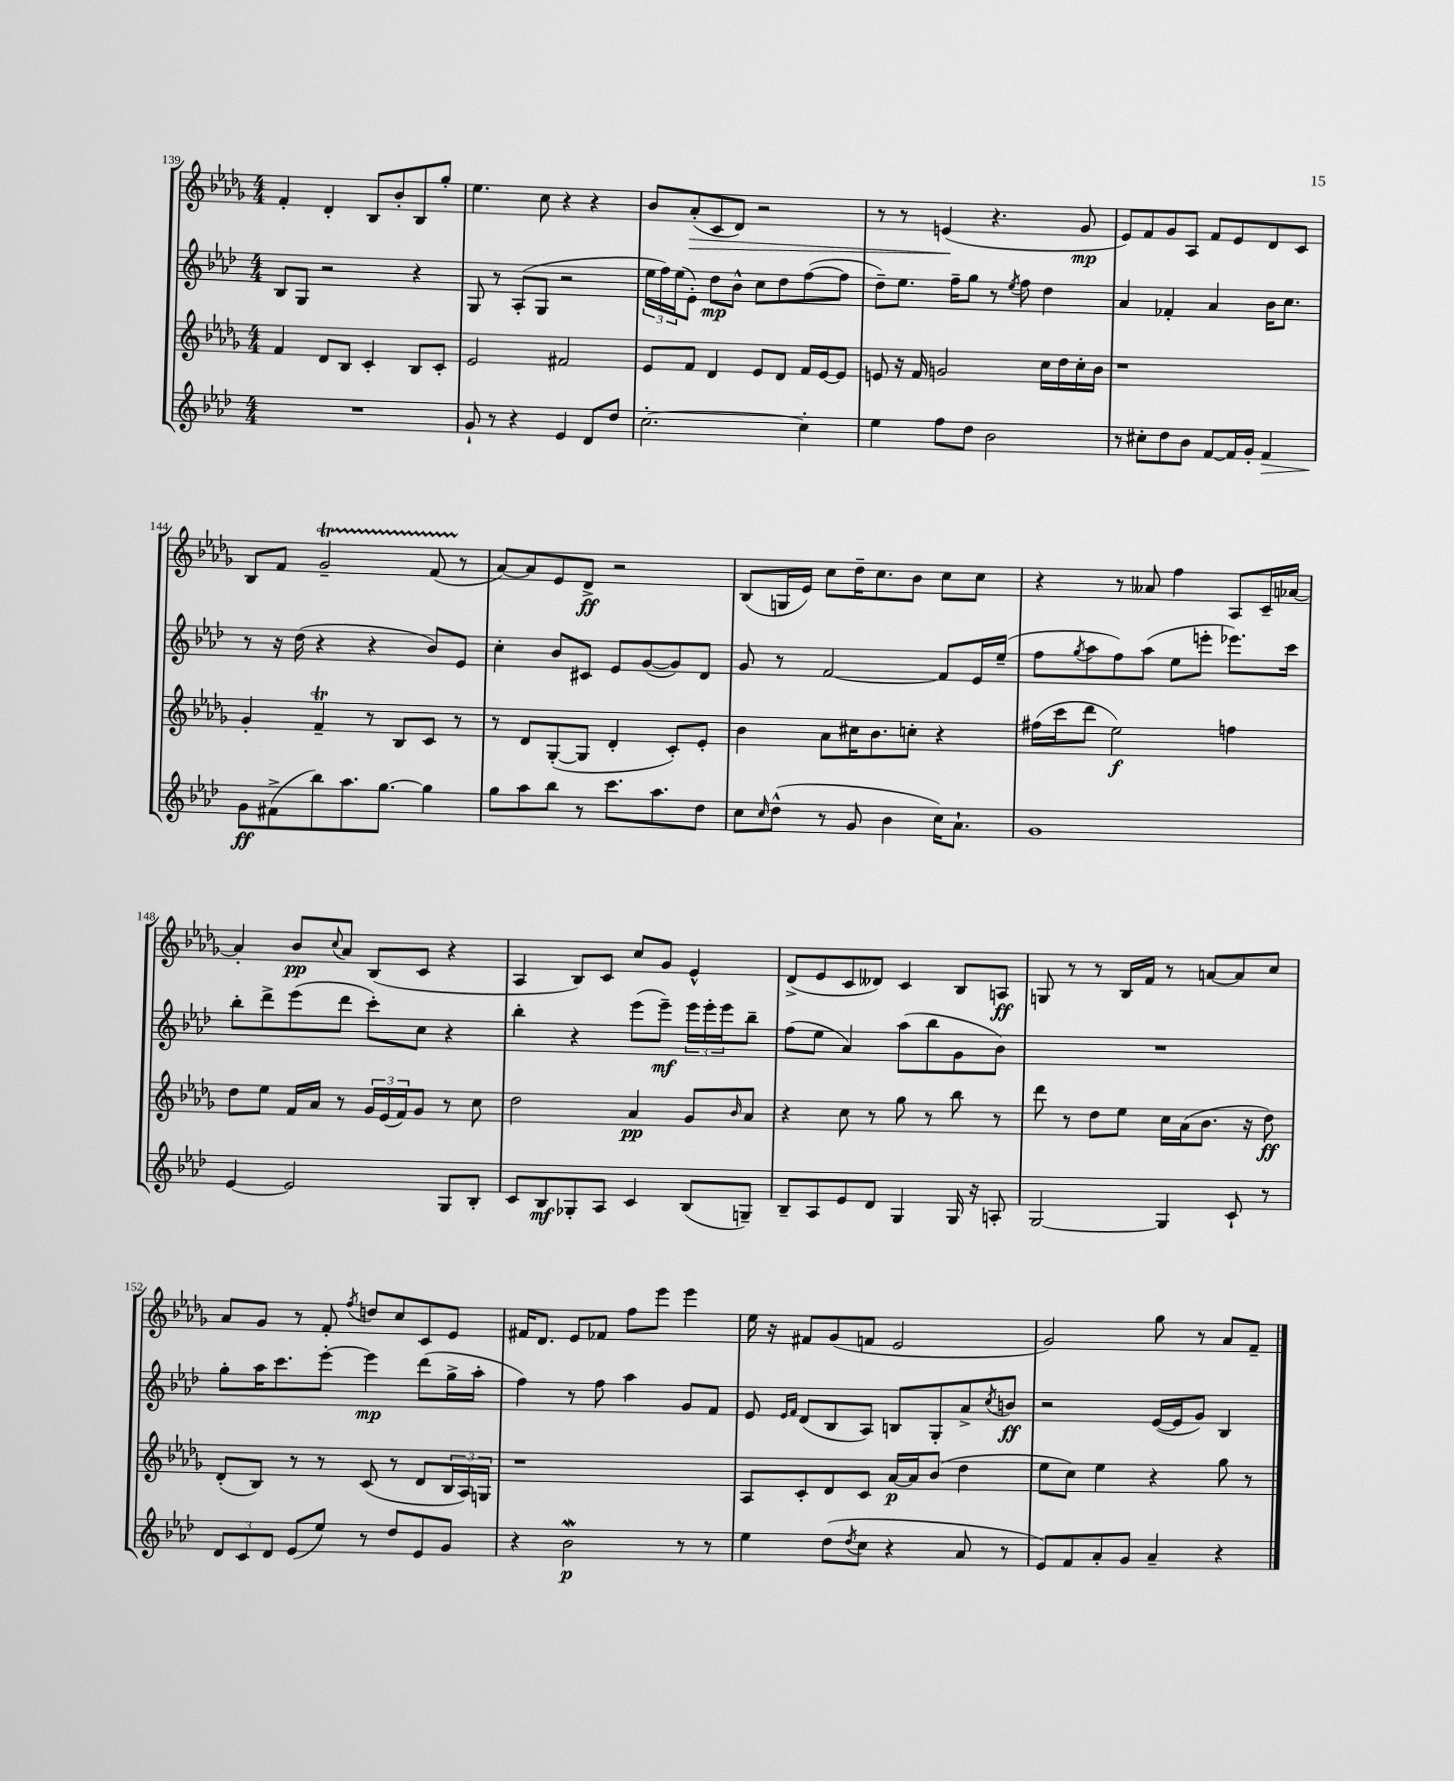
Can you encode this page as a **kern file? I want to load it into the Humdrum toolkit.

**kern	**kern	**kern	**kern
*staff4	*staff3	*staff2	*staff1
*clefG2	*clefG2	*clefG2	*clefG2
*k[b-e-a-d-]	*k[b-e-a-d-g-]	*k[b-e-a-d-]	*k[b-e-a-d-g-]
*M4/4	*M4/4	*M4/4	*M4/4
1r	4f	8B-	4f'
.	.	8G	.
.	8d-	2r	4d-'
.	8B-	.	.
.	4c'	.	8B-
.	.	.	8b-'
.	8B-	4r	8B-
.	8c'	.	8gg-'
=	=	=	=
8g`	2e-	8G	4.ee-
8r	.	8r	.
4r	.	(8A-'	.
.	.	8G	8cc
4e-	2f#	2r	4r
8d-	.	.	4r
8dd-	.	.	.
=	=	=	=
[2.cc'	8e-	24ee-	8b-
.	.	24ff)	.
.	.	(24ee-	.
.	8f	8e-')	(8a-'
.	4d-	8dd-	8c
.	.	8b-^^	8d-)
.	8e-	8cc	2r
.	8d-	8dd-	.
4cc']	16f	([8ff	.
.	[16e-	.	.
.	8e-]	8ff]	.
=	=	=	=
4ee-	8e	8dd-~)	8r
.	16r	8.ee-	8r
.	16f	.	.
8ff	2g	.	(4e
.	.	16ff~	.
8dd-	.	8gg	.
2b-	.	8r	4.r
.	.	8qee-	.
.	.	8ff	.
.	16cc	4dd-	.
.	16dd-	.	.
.	16cc'	.	8g-
.	16b-	.	.
=	=	=	=
8r	1r	4a-	8e-)
8cc#'	.	.	8f
8dd-	.	4f-'	8g-
8b-	.	.	8A-
[8f	.	4a-	8f
16f]	.	.	8e-
16g'	.	.	.
4f	.	16b-	8d-
.	.	8.cc	.
.	.	.	8c
=	=	=	=
8g	4g-'	8r	8B-
(8f#^	.	16r	8f
.	.	(16dd-	.
8bb-)	4f~	4r	2g-~
8.aa-	.	.	.
.	8r	4r	.
[8.gg	.	.	.
.	8B-	.	.
4gg]	8c	8b-)	(8f
.	8r	8e-	8r
=	=	=	=
8gg	8r	4cc'	[8a-)
8aa-	8d-	.	8a-]
8bb-	([8G-'	8b-	8e-
8r	8G-]	8c#	8d-^
8.ccc	4d-'	8e-	2r
.	.	([8g	.
8.aa-	.	.	.
.	8c')	8g])	.
8dd-	8e-'	8d-	.
=	=	=	=
8cc	4b-	8g	(8B-
16qqcc	.	.	.
(8dd-^^	.	8r	16G
.	.	.	16e-)
8r	8a-	[2f	8cc
8g	16cc#	.	16dd-~
.	8.b-	.	8.cc
4b-	.	.	.
.	8cc'	.	8b-
16cc)	4r	8f]	8cc
8.a-`	.	.	.
.	.	16e-	8cc
.	.	(16ee-~	.
=	=	=	=
1g	(16ff#	8ff	4r
.	16ccc	.	.
.	.	8qgg	.
.	8ddd-	8aa-	.
.	2ee-)	8ff)	8r
.	.	(8aa-	8a--
.	.	8ee-	4ff
.	.	8eee'	.
.	4ff	8.eee-)	8A-
.	.	.	16c~
.	.	16ccc	[16a-
=	=	=	=
[4e-	8dd-	8bb-'	4a-']
.	8ee-	8ddd-^	.
2e-]	16f	(8eee-	8b-
.	16a-	.	.
.	.	.	8qqcc
.	8r	8ddd-	8a-
.	24g-	8ccc')	(8B-
.	(24e-	.	.
.	24f)	.	.
.	8g-	8cc	8c
8G	8r	4r	4r
8B-'	8cc	.	.
=	=	=	=
8c	2dd-	4bb-'	4A-
8B-	.	.	.
8G-'	.	4r	8B-)
8A-	.	.	8c
4c	4a-	(8eee-	8cc
.	.	8eee-~)	8g-
(8B-	8g-	24eee-	4e-^^
.	.	24eee-'	.
.	.	24eee-	.
.	16qqb-	.	.
8G~)	8a-	8bb-~	.
=	=	=	=
8B-~	4r	(8ff	(8d-^
8A-	.	8ee-	8e-
8e-	8cc	4a-)	8c
8d-	8r	.	8d--)
4G	8gg-	(8aa-	4c
.	8r	8bb-	.
16G	8bb-	8g	8B-
16r	.	.	.
8A'	8r	8b-)	8A
=	=	=	=
[2G	8ddd-	1r	8G
.	8r	.	8r
.	8dd-	.	8r
.	8ee-	.	16B-
.	.	.	16f
4G]	16cc	.	8r
.	(16a-	.	.
.	8.b-	.	[8a
8c`	.	.	8a]
.	16r	.	.
8r	8dd-)	.	8cc
=	=	=	=
12d-	(8d-'	8gg'	8a-
12c	.	.	.
.	8B-)	16aa-	8g-
12d-	.	.	.
.	.	8.ccc	.
(8e-	8r	.	8r
8ee-)	8r	[8eee-'	8f'
.	.	.	8qff
8r	(8c	4eee-]	8dd
8dd-	8r	.	8cc
8e-	8d-	(8ddd-	8c
8g	24B-	16gg^	8e-
.	24A-)	.	.
.	.	16aa-'	.
.	24G	.	.
=	=	=	=
4r	1r	4ff)	16f#
.	.	.	8.d-
2b-	.	8r	8e-
.	.	8ff	8f-
.	.	4aa-	8ff
.	.	.	8eee-
8r	.	8g	4eee-
8r	.	8f	.
=	=	=	=
4ee-	8A-	8e-	16ee-
.	.	.	16r
.	.	16qqe-	.
.	.	16qqf	.
.	8c'	(8d-	8f#
(8dd-	8d-	8B-	(8g-
8qdd-	.	.	.
8cc	8c	8A-)	8f
4r	[16a-	8B	2e-
.	16a-]	.	.
.	(8b-	8G'	.
8a-	4dd-	8a-^	.
.	.	8qcc	.
8r	.	8b	.
=	=	=	=
8e-)	8ee-	2r	2g-)
8f	8cc)	.	.
8a-'	4ee-	.	.
8g	.	.	.
4a-~	4r	([16e-	8gg-
.	.	16e-]	.
.	.	8g)	8r
4r	8gg-	4B-	8a-
.	8r	.	8f~
==	==	==	==
*-	*-	*-	*-
